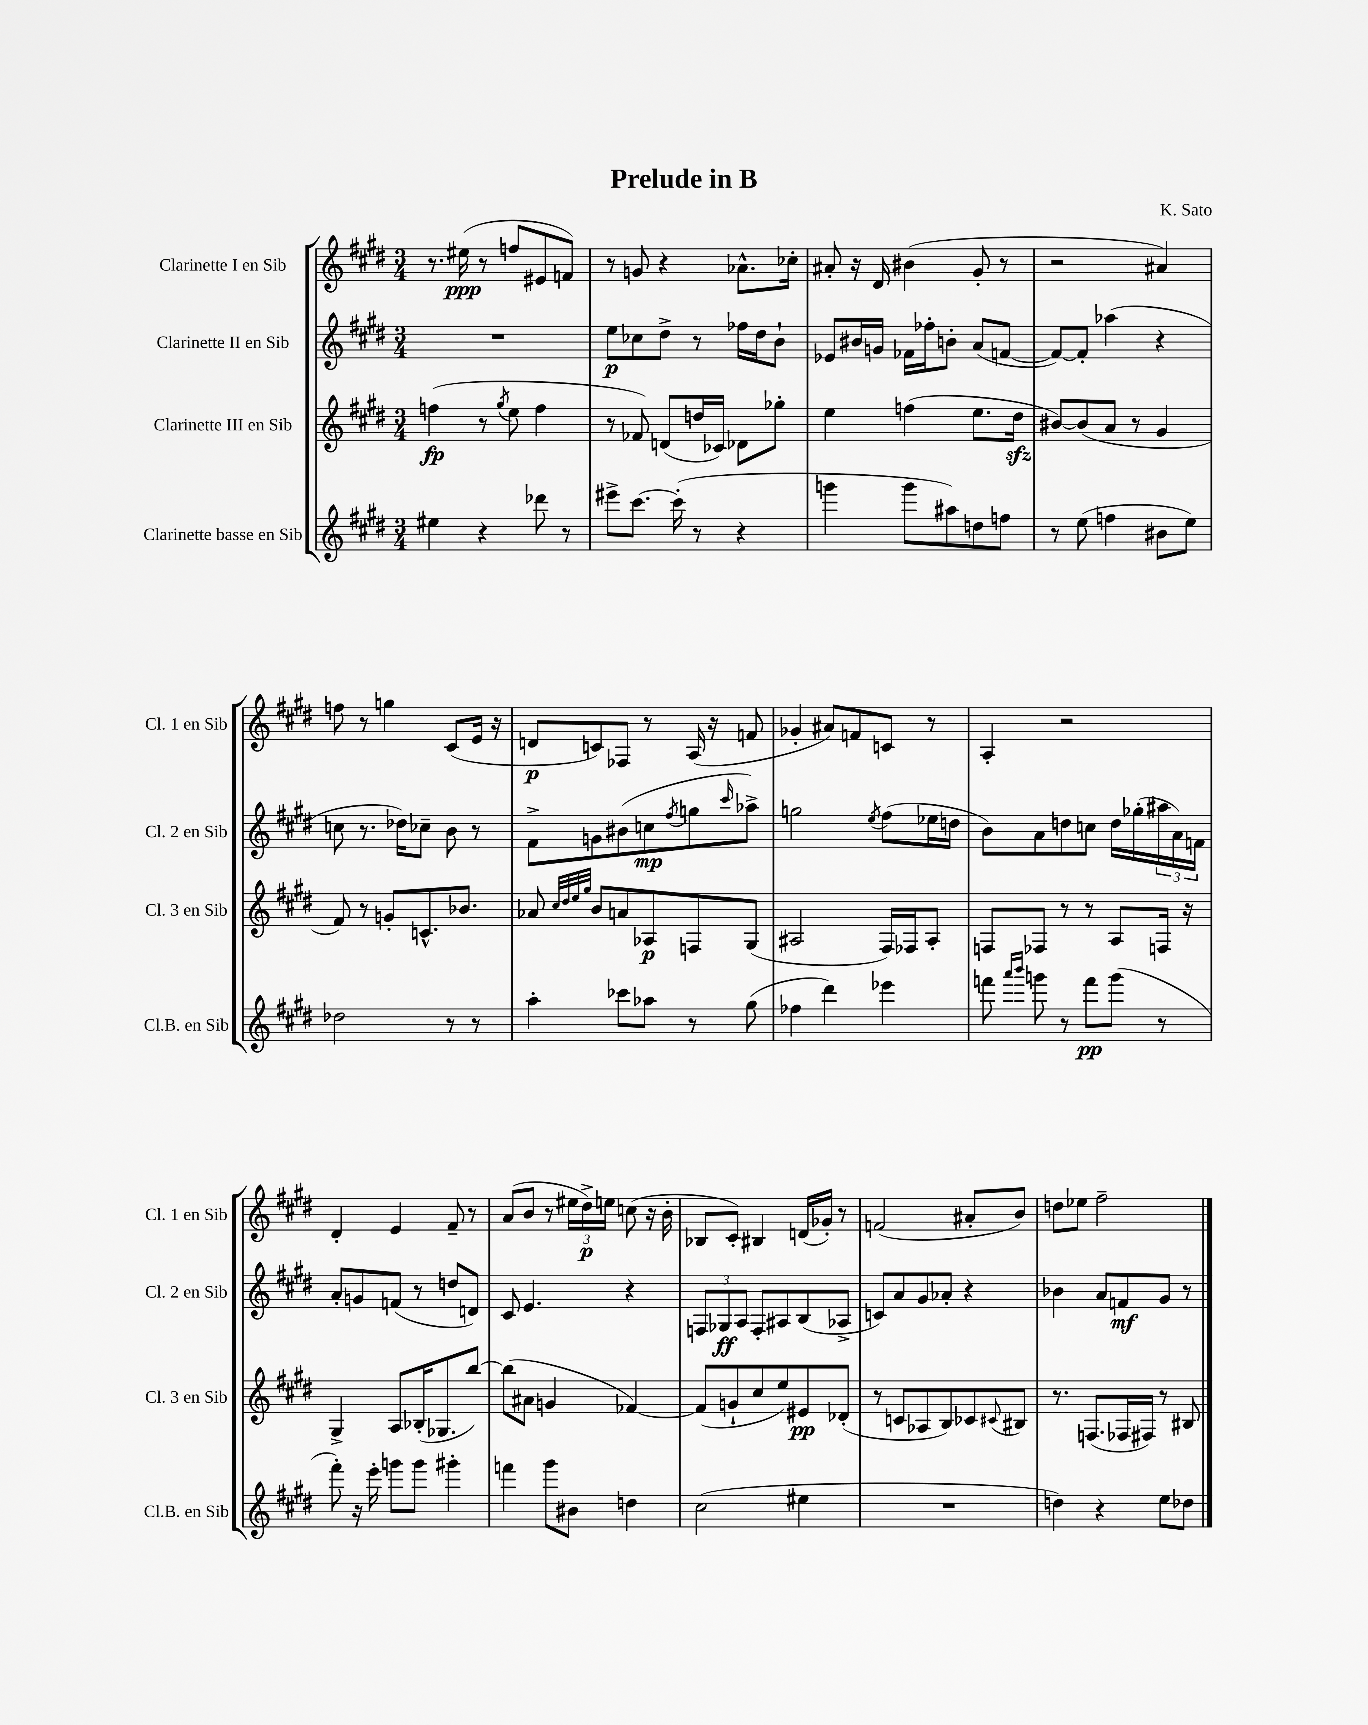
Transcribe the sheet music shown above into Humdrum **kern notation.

**kern	**kern	**kern	**kern
*staff4	*staff3	*staff2	*staff1
*clefG2	*clefG2	*clefG2	*clefG2
*k[f#c#g#d#]	*k[f#c#g#d#]	*k[f#c#g#d#]	*k[f#c#g#d#]
*M3/4	*M3/4	*M3/4	*M3/4
4ee#	(4ff	2.r	8.r
.	.	.	(16ee#
4r	8r	.	8r
.	8qgg#	.	.
.	8ee	.	8ff
8ddd-	4ff	.	8e#
8r	.	.	8f)
=	=	=	=
8eee#^	8r	8ee	8r
[8.ccc#	8f-)	8cc-	8g
.	(8d	8dd#^	4r
(16ccc#']	.	.	.
8r	16dd	8r	.
.	16c-)	.	.
4r	8d-	16ff-	8.a-^^
.	.	16dd#	.
.	8gg-'	8b`	.
.	.	.	16cc-'
=	=	=	=
4ggg	4ee	8e-	8a#'
.	.	16b#	16r
.	.	16g	16d#
8ggg	(4ff	16f-	(4b#
.	.	16ff-'	.
8aa#)	.	8b'	.
8dd	8.ee	(8a	8g#'
8ff	.	[8f	8r
.	16dd#	.	.
=	=	=	=
8r	[8b#)	8f_)	2r
(8ee	(8b#]	8f']	.
4ff	8a	(4aa-	.
.	8r	.	.
8b#	4g#	4r	4a#)
8ee)	.	.	.
=	=	=	=
2dd-	8f#)	8cc	8ff
.	8r	8.r	8r
.	8g'	.	4gg
.	.	16dd-)	.
.	8.c^^	8cc-~	.
8r	.	8b	(8c#
.	8.b-	.	.
8r	.	8r	16e
.	.	.	16r
=	=	=	=
4aa'	8a-	8f#^	8d
.	32qqcc#	.	.
.	32qqdd#	.	.
.	32qqee	.	.
.	32qqgg#	.	.
.	8b	8g	8c)
8ccc-	8a	(8b#	8F-
8aa-	8A-	8cc	8r
.	.	8qff#	.
8r	8F	8gg	(16A
.	.	.	16r
.	.	16qqccc#	.
(8gg#	(8G#	8aa-^)	8f
=	=	=	=
4ff-	2A#	2gg	4g-'
4ddd#)	.	.	8a#)
.	.	.	8f
.	.	8qee	.
4eee-	16F#)	(8ff#	8c
.	16F-	.	.
.	8A#'	16ee-	8r
.	.	16dd	.
=	=	=	=
8fff	8F	8b)	4A'
16qqaaa	.	.	.
16qqbbb	.	.	.
8ggg	8F-	8a	.
8r	8r	8dd	2r
8fff	8r	8cc	.
(8ggg	8A	16dd	.
.	.	(16gg-'	.
8r	16F	24aa#	.
.	.	24a)	.
.	16r	.	.
.	.	24f	.
=	=	=	=
8fff#')	4G#^	8a'	4d#'
16r	.	8g	.
16eee'	.	.	.
8ggg	8A	(8f	4e
8ggg	(16B-'	8r	.
.	8.G-	.	.
4ggg#'	.	8dd	8f#~
.	[8bb)	8d)	8r
=	=	=	=
4fff	(8bb]	8c#	(8a
.	8a#	4.e	8b
8ggg#	4g	.	8r
8b#	.	.	24ee#
.	.	.	24dd#^)
.	.	.	24ee
4dd	[4f-)	4r	(8cc
.	.	.	16r
.	.	.	16b'
=	=	=	=
(2cc#	(8f-]	12F	8B-
.	.	12G-	.
.	8g`	.	8c#')
.	.	12A	.
.	8cc#	8F'	4B#
.	8ee)	8A#	.
4ee#	8e#	(8B	(16d
.	.	.	16g-')
.	(8d-'	8A-^	8r
=	=	=	=
2.r	8r	8c)	(2f
.	8c	8a	.
.	8A-	8g#	.
.	8B)	8a-'	.
.	8c-	4r	8a#'
.	8qqc#	.	.
.	8B#	.	8b)
=	=	=	=
4dd)	8.r	4b-	8dd
.	.	.	8ee-
.	(8.F	.	.
4r	.	8a	2ff#~
.	16F-	8f	.
.	16F#)	.	.
8ee	8r	8g#	.
8dd-	8B#	8r	.
==	==	==	==
*-	*-	*-	*-
